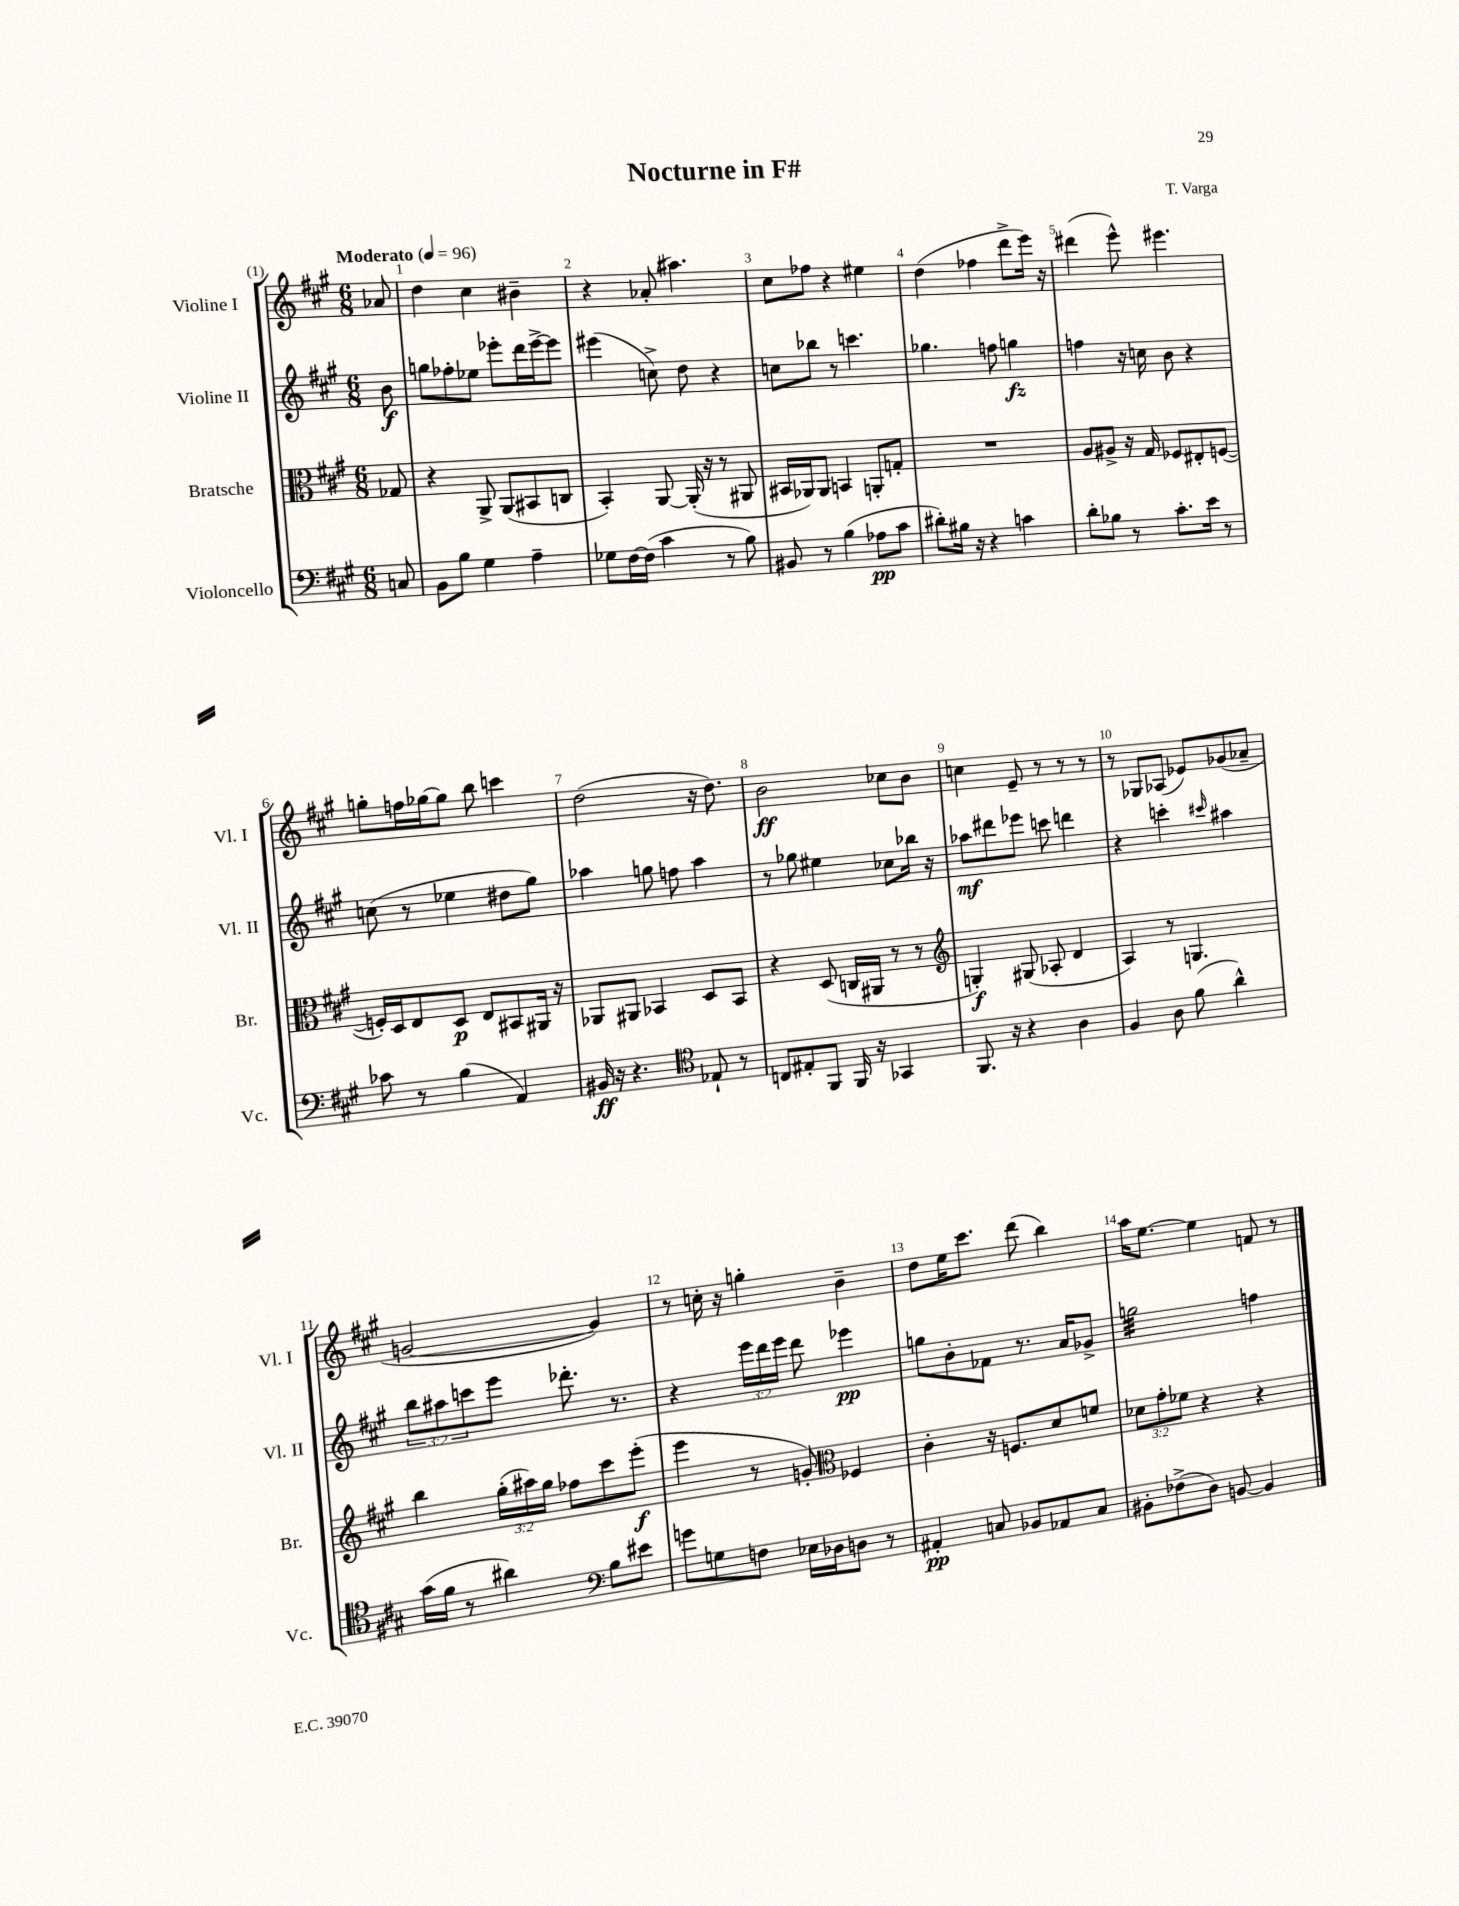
\header { title = "Nocturne in F#" composer = "T. Varga" }
<<
\new StaffGroup <<
\new Staff = "s0" \with { instrumentName = "Violine I" shortInstrumentName = "Vl. I" } {
    \clef treble \key a \major \numericTimeSignature \time 6/8 \partial 8 \tempo "Moderato" 4 = 96
    aes'8 |
    d''4 cis''4 bis'4-- |
    r4 aes'8-.( ais''4.) |
    cis''8 fes''8 r4 eis''4 |
    d''4( fes''4 d'''8-> e'''16) r16 |
    dis'''4( e'''8-^) eis'''4. |
    g''8-. f''16 ges''16~ ges''8 b''8 c'''4 |
    d''2( r16 d''8.) |
    b'2\ff ces''8 b'8 |
    c''4 e'8-- r8 r8 r8 |
    r8 ges8 aes8( ees'8) ges'8( aes'8-- |
    g'2~ g'4) |
    r8 c''16-. r16 g''4-. b'4-- |
    d''8 e''16 cis'''8. d'''8( b''4) |
    a''16 e''8.~ e''4 f'8 r8 \bar "|." |
}
\new Staff = "s1" \with { instrumentName = "Violine II" shortInstrumentName = "Vl. II" } {
    \clef treble \key a \major \numericTimeSignature \time 6/8 \override Staff.TupletNumber.text = #tuplet-number::calc-fraction-text \partial 8
    b'8\f |
    g''8 fes''8-. ees''8 ees'''8-. d'''16 ees'''16~-> ees'''8 |
    eis'''4( c''8->) d''8 r4 |
    c''8 bes''8 r8 c'''4. |
    ges''4. f''8 g''4\fz |
    f''4 r16 c''16 b'8 r4 |
    c''8( r8 ees''4 dis''8 gis''8) |
    aes''4 g''8 f''8 aes''4 |
    r8 ges''8 eis''4 ces''8 bes''16 r16 |
    aes''8\mf dis'''8 ees'''8 c'''8 d'''4 |
    r4 c'''4-. \grace { cis'''16 } ais''4 |
    \tuplet 3/2 { b''8 ais''8 c'''8 } e'''8 des'''8.-. r8. |
    r4 \tuplet 3/2 { e'''16 d'''16 e'''16 } d'''8 ees'''4\pp |
    g''8 b'8-. fes'8 r8. a'16 ges'8-> |
    g''2:32 f''4 \bar "|." |
}
\new Staff = "s2" \with { instrumentName = "Bratsche" shortInstrumentName = "Br." } {
    \clef alto \key a \major \numericTimeSignature \time 6/8 \override Staff.TupletNumber.text = #tuplet-number::calc-fraction-text \partial 8
    ges8 |
    r4 a,8-> a,8( bis,8 c8 |
    b,4-.) a,8~ a,16-.( r16 r8 ais,8 |
    bis,16 aes,16) aes,8 b,4 a,8-. g8-. |
    R2. |
    a8 ais8-> r16 gis16 fes8 eis8-. f8~( |
    f16-.) d16 e8 d8\p e8 bis,8 ais,16 r16 |
    aes,8 ais,8 bes,4 d8 bes,8 |
    r4 d8( c16 ais,16 r8 r8 |
    \clef treble g4-.\f) gis8( aes8-. d'4 |
    a4) r8 g4. |
    b''4 \tuplet 3/2 { gis''16-.( ais''16) gis''16 } fes''8 cis'''8 e'''8-.\f( |
    e'''4 r8 g'8-.) \clef alto fes4 |
    cis'4-. r16 f8. d'8 f'8 |
    \tuplet 3/2 { des'8 gis'8-. fes'8 } r4 r4 \bar "|." |
}
\new Staff = "s3" \with { instrumentName = "Violoncello" shortInstrumentName = "Vc." } {
    \clef bass \key a \major \numericTimeSignature \time 6/8 \partial 8
    c8 |
    b,8 b8 gis4 a4-- |
    ges8 fis16~ fis16( cis'4 r8 b8) |
    bis,8 r8 b4( aes8\pp cis'8 |
    dis'8-.) bis16 r16 r4 c'4 |
    d'8-. bes8 r8 cis'8.-. e'16 r8 |
    ces'8 r8 b4( a,4) |
    bis,16\ff r16 r4. \clef tenor ees8-! r8 |
    c8 eis8-. fis,8 fis,16 r16 ges,4 |
    fis,8. r16 r4 a4 |
    fis4 a8 fis'8( a'4-^) |
    gis'16( fis'16 r8 ais'4) \clef bass b8 eis'8 |
    g'8 g8 f8 ees16 des16 d8 r8 |
    ais,4-.\pp c8 bes,8 aes,8 c8 |
    bis,8-. fes8->( d8) b,8~ b,4 \bar "|." |
}
>>
>>
\layout { \context { \Score \override BarNumber.break-visibility = ##(#f #t #t) barNumberVisibility = #all-bar-numbers-visible } }
